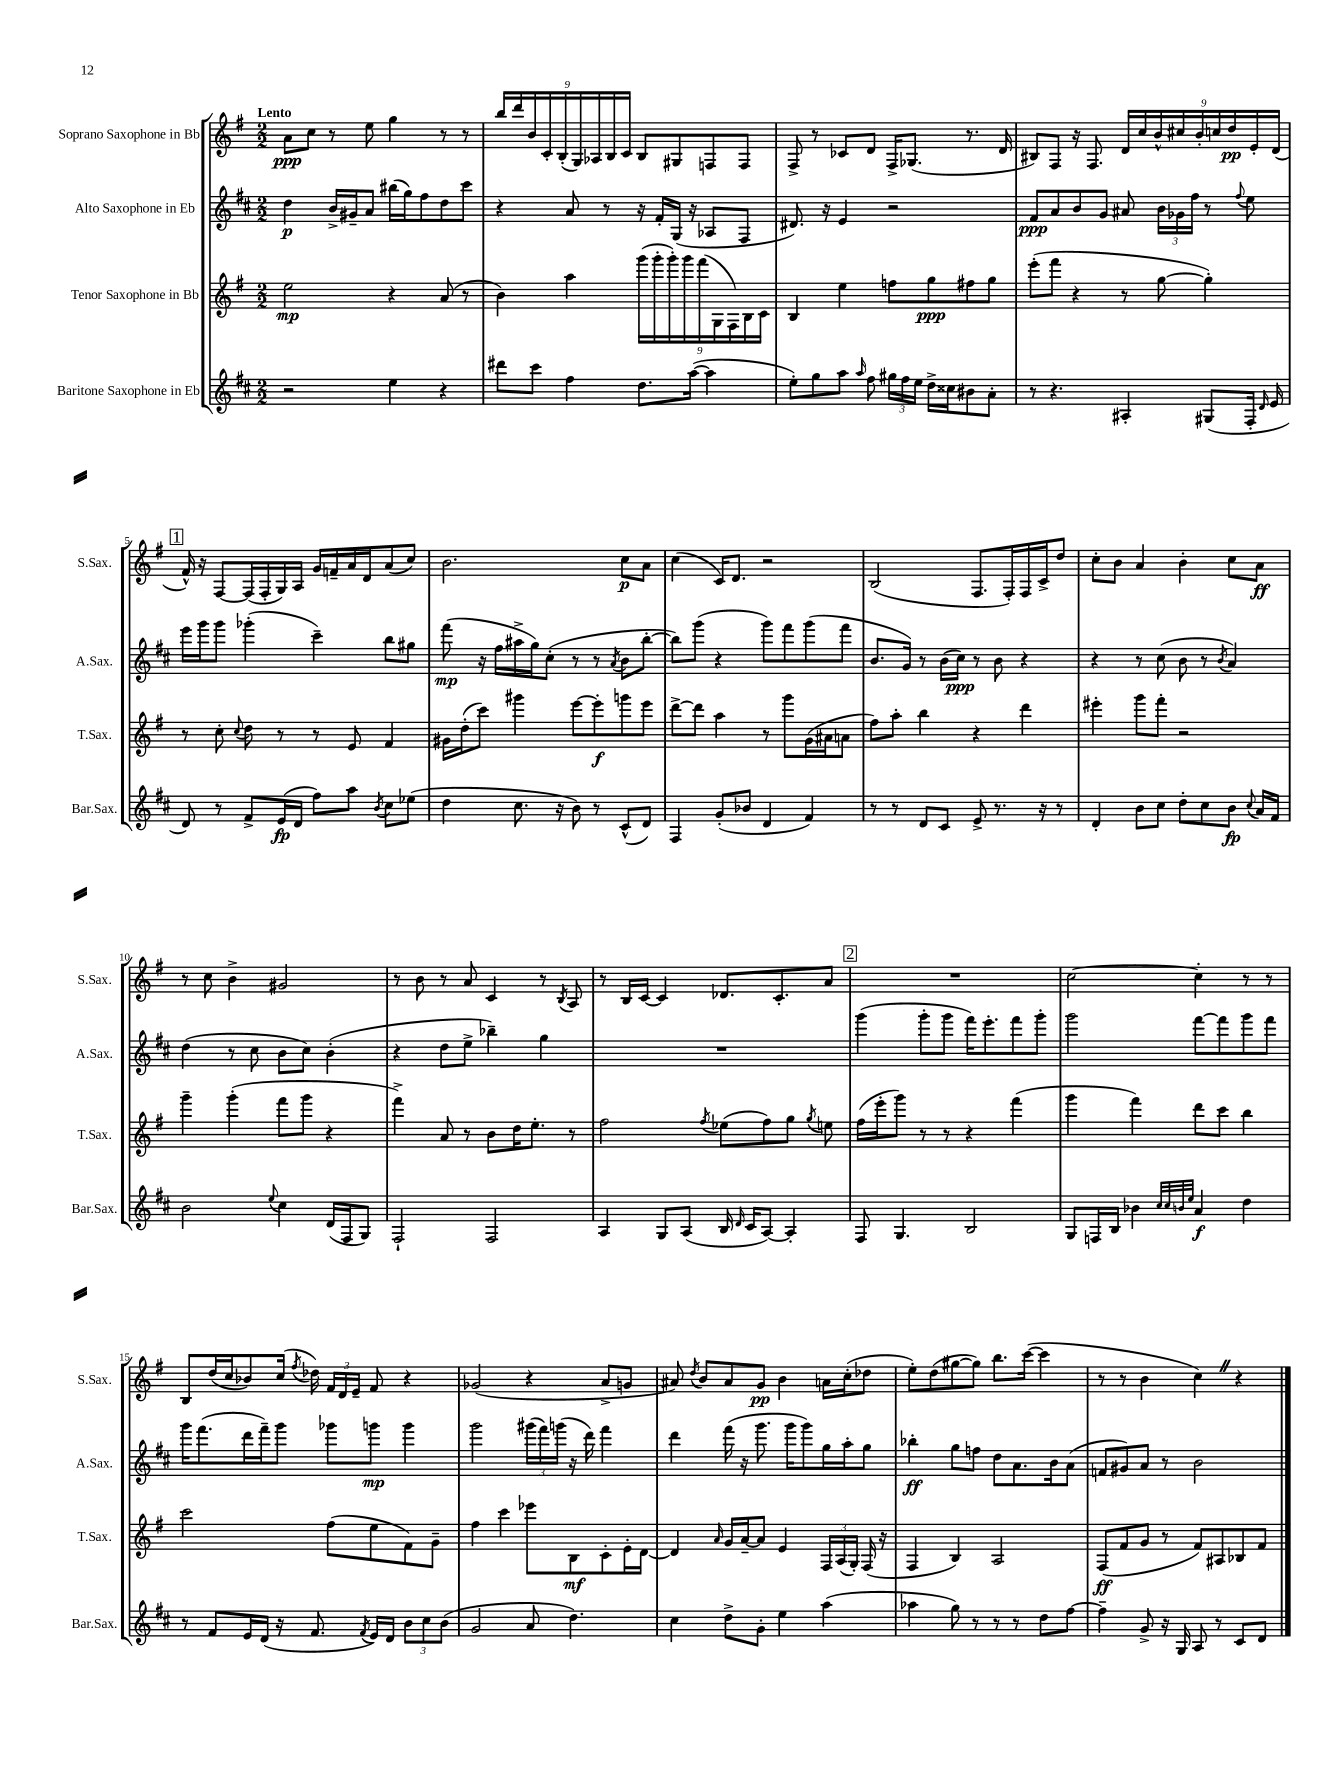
<<
\new StaffGroup <<
\new Staff = "s0" \with { instrumentName = "Soprano Saxophone in Bb" shortInstrumentName = "S.Sax." } {
    \clef treble \key g \major \numericTimeSignature \time 2/2 \tempo "Lento"
    \autoBeamOff a'8[\ppp c''8] r8 e''8 g''4 r8 r8 |
    \tuplet 9/8 { b''16[ d'''16 b'16 c'16-. b16-.( g16) aes16 b16 c'16] } b8[ gis8 f8 f8] |
    fis8-> r8 ces'8[ d'8] fis16[-> ges8.]( r8. d'16 |
    bis8[) fis8] r16 fis8. \tuplet 9/8 { d'16[ c''16 b'16-^ cis''16 b'16-. c''16 d''16\pp e'16-. d'16]( } |
    \mark \markup { \box "1" } fis'16-^) r16 fis8[~ fis16( fis16-. g16) a16] g'16[ f'16-- a'16 d'16 a'8( c''8]) |
    b'2. c''8[\p a'8] |
    c''4( c'16[) d'8.] r2 |
    b2( fis8.[ fis16-.) fis16 c'16-> d''8] |
    c''8[-. b'8] a'4 b'4-. c''8[ a'8]\ff |
    r8 c''8 b'4-> gis'2 |
    r8 b'8 r8 a'8 c'4 r8 \acciaccatura { b8 } a8 |
    r8 b16[ c'16]~ c'4 des'8.[ c'8.-. a'8] |
    \mark \markup { \box "2" } R1 |
    c''2~ c''4-. r8 r8 |
    b8[ d''16( c''16 bes'8) c''16]( \acciaccatura { fis''8 } des''16) \tuplet 3/2 { fis'16[ d'16 e'16]-- } fis'8 r4 |
    ges'2( r4 a'8[-> g'8] |
    ais'8) \acciaccatura { d''8 } b'8[ ais'8 g'8]\pp b'4 a'16[ c''16-.( des''8] |
    e''8[-.) d''8( gis''8~ gis''8]) b''8.[ c'''16]~( c'''4 |
    r8 r8 b'4 c''4) \once \override BreathingSign.text = \markup { \musicglyph "scripts.caesura.straight" } \breathe r4 \bar "|." |
}
\new Staff = "s1" \with { instrumentName = "Alto Saxophone in Eb" shortInstrumentName = "A.Sax." } {
    \clef treble \key d \major \numericTimeSignature \time 2/2
    \autoBeamOff d''4\p b'16[-> gis'16-- a'8] bis''16[( g''16) fis''8 d''8 cis'''8] |
    r4 a'8 r8 r16 fis'16[-. g16]( r16 aes8[ fis8] |
    dis'8.) r16 e'4 r2 |
    fis'8[\ppp a'8 b'8 g'8] ais'8 \tuplet 3/2 { b'16[ ges'16 fis''16] } r8 \appoggiatura { fis''8 } e''8 |
    \mark \markup { \box "1" } e'''16[ g'''16 g'''8] ges'''4-.( cis'''4--) b''8[ gis''8] |
    fis'''8\mp( r16 fis''16[ ais''16-> g''16) cis''8]-.( r8 r8 \acciaccatura { a'8 } b'8[ b''8]~-. |
    b''8[) g'''8]( r4 g'''8[) fis'''8 g'''8( fis'''8] |
    b'8.[ g'16]) r8 b'16[( cis''16]\ppp) r8 b'8 r4 |
    r4 r8 cis''8( b'8 r8 \acciaccatura { b'8 } a'4) |
    d''4( r8 cis''8 b'8[ cis''8]) b'4-.( |
    r4 d''8[ e''8]-> bes''4--) g''4 |
    R1 |
    \mark \markup { \box "2" } g'''4( g'''8[-. g'''8] fis'''16[) e'''8.-. fis'''8 g'''8]-. |
    g'''2 fis'''8[~ fis'''8 g'''8 fis'''8] |
    g'''16[ fis'''8.( d'''16 fis'''16--) g'''8] ges'''8[ g'''8]\mp g'''4 |
    g'''2 \tuplet 3/2 { gis'''16[( fis'''16) g'''16]( } r16 d'''16) fis'''4 |
    d'''4 fis'''16( r16 g'''8. g'''16[ g'''8) g''16 a''16-. g''8] |
    bes''4-.\ff g''8[ f''8] d''8[ a'8. b'16 a'8]( |
    f'8[ gis'8) a'8] r8 b'2 \bar "|." |
}
\new Staff = "s2" \with { instrumentName = "Tenor Saxophone in Bb" shortInstrumentName = "T.Sax." } {
    \clef treble \key g \major \numericTimeSignature \time 2/2
    \autoBeamOff e''2\mp r4 a'8( r8 |
    b'4) a''4 \tuplet 9/8 { g'''16[( g'''16-. g'''16-.) g'''16 fis'''16( g16 fis16) b16 c'16] } |
    b4 e''4 f''8[ g''8\ppp fis''8 g''8] |
    e'''8[-.( fis'''8] r4 r8 g''8~ g''4-.) |
    \mark \markup { \box "1" } r8 c''8-. \appoggiatura { c''8 } d''8 r8 r8 e'8 fis'4 |
    gis'16[ d''16-.( c'''8]) gis'''4 e'''8[~ e'''8-.\f g'''8 e'''8] |
    d'''8[~-> d'''8] a''4 r8 g'''8[ g'16( ais'16 a'8] |
    fis''8[) a''8]-. b''4 r4 d'''4 |
    eis'''4-. g'''8[ fis'''8]-. r2 |
    g'''4-- g'''4-.( fis'''8[ g'''8] r4 |
    fis'''4->) a'8 r8 b'8[ d''16 e''8.]-. r8 |
    fis''2 \acciaccatura { fis''8 } ees''8[( fis''8) g''8] \acciaccatura { g''8 } e''8 |
    \mark \markup { \box "2" } fis''16[( e'''16-. g'''8]) r8 r8 r4 fis'''4( |
    g'''4 fis'''4) d'''8[ c'''8] b''4 |
    c'''2 fis''8[( e''8 fis'8) g'8]-- |
    fis''4 c'''4 ees'''8[ b8\mf c'8-. e'16-. d'16]~ |
    d'4 \grace { a'16 } g'16[ a'16~-- a'8] e'4 \tuplet 3/2 { fis16[ a16( g16]-.) } fis16( r16 |
    fis4 b4) a2 |
    fis8[\ff( fis'8 g'8] r8 fis'8[) ais8 bes8 fis'8] \bar "|." |
}
\new Staff = "s3" \with { instrumentName = "Baritone Saxophone in Eb" shortInstrumentName = "Bar.Sax." } {
    \clef treble \key d \major \numericTimeSignature \time 2/2
    \autoBeamOff r2 e''4 r4 |
    dis'''8[ cis'''8] fis''4 d''8.[ a''16]~( a''4 |
    e''8[-.) g''8 a''8] \grace { a''16 } fis''8 \tuplet 3/2 { gis''16[ fis''16 e''16] } d''16[-> cisis''16 bis'8 a'8]-. |
    r8 r4. ais4-. gis8[( fis16]-. \grace { d'16 } e'16 |
    \mark \markup { \box "1" } d'8) r8 fis'8[-> e'16\fp( d'16] fis''8[) a''8] \acciaccatura { b'8 } cis''8[ ees''8]( |
    d''4 cis''8. r16 b'8) r8 cis'8[-^( d'8]) |
    fis4 g'8[-.( bes'8] d'4 fis'4) |
    r8 r8 d'8[ cis'8] e'8-> r8. r16 r8 |
    d'4-. b'8[ cis''8] d''8[-. cis''8 b'8]\fp \appoggiatura { cis''8 } a'16[ fis'16] |
    b'2 \appoggiatura { e''8 } cis''4 d'16[( fis16 g8]) |
    fis2-! fis2 |
    a4 g8[ a8]( b16 \grace { d'16 } cis'16[ a8]~) a4-. |
    \mark \markup { \box "2" } fis8 g4. b2 |
    g8[ f16 b16] bes'4 \grace { cis''32[ cis''32 b'32 e''32] } a'4\f d''4 |
    r8 fis'8[ e'16 d'16]( r16 fis'8. \acciaccatura { fis'8 } e'16[) d'16] \tuplet 3/2 { b'8[ cis''8 b'8]( } |
    g'2 a'8 d''4.) |
    cis''4 d''8[-> g'8]-. e''4 a''4( |
    aes''4 g''8) r8 r8 r8 d''8[ fis''8]~ |
    fis''4-- g'8-> r16 g16 a8 r8 cis'8[ d'8] \bar "|." |
}
>>
>>
